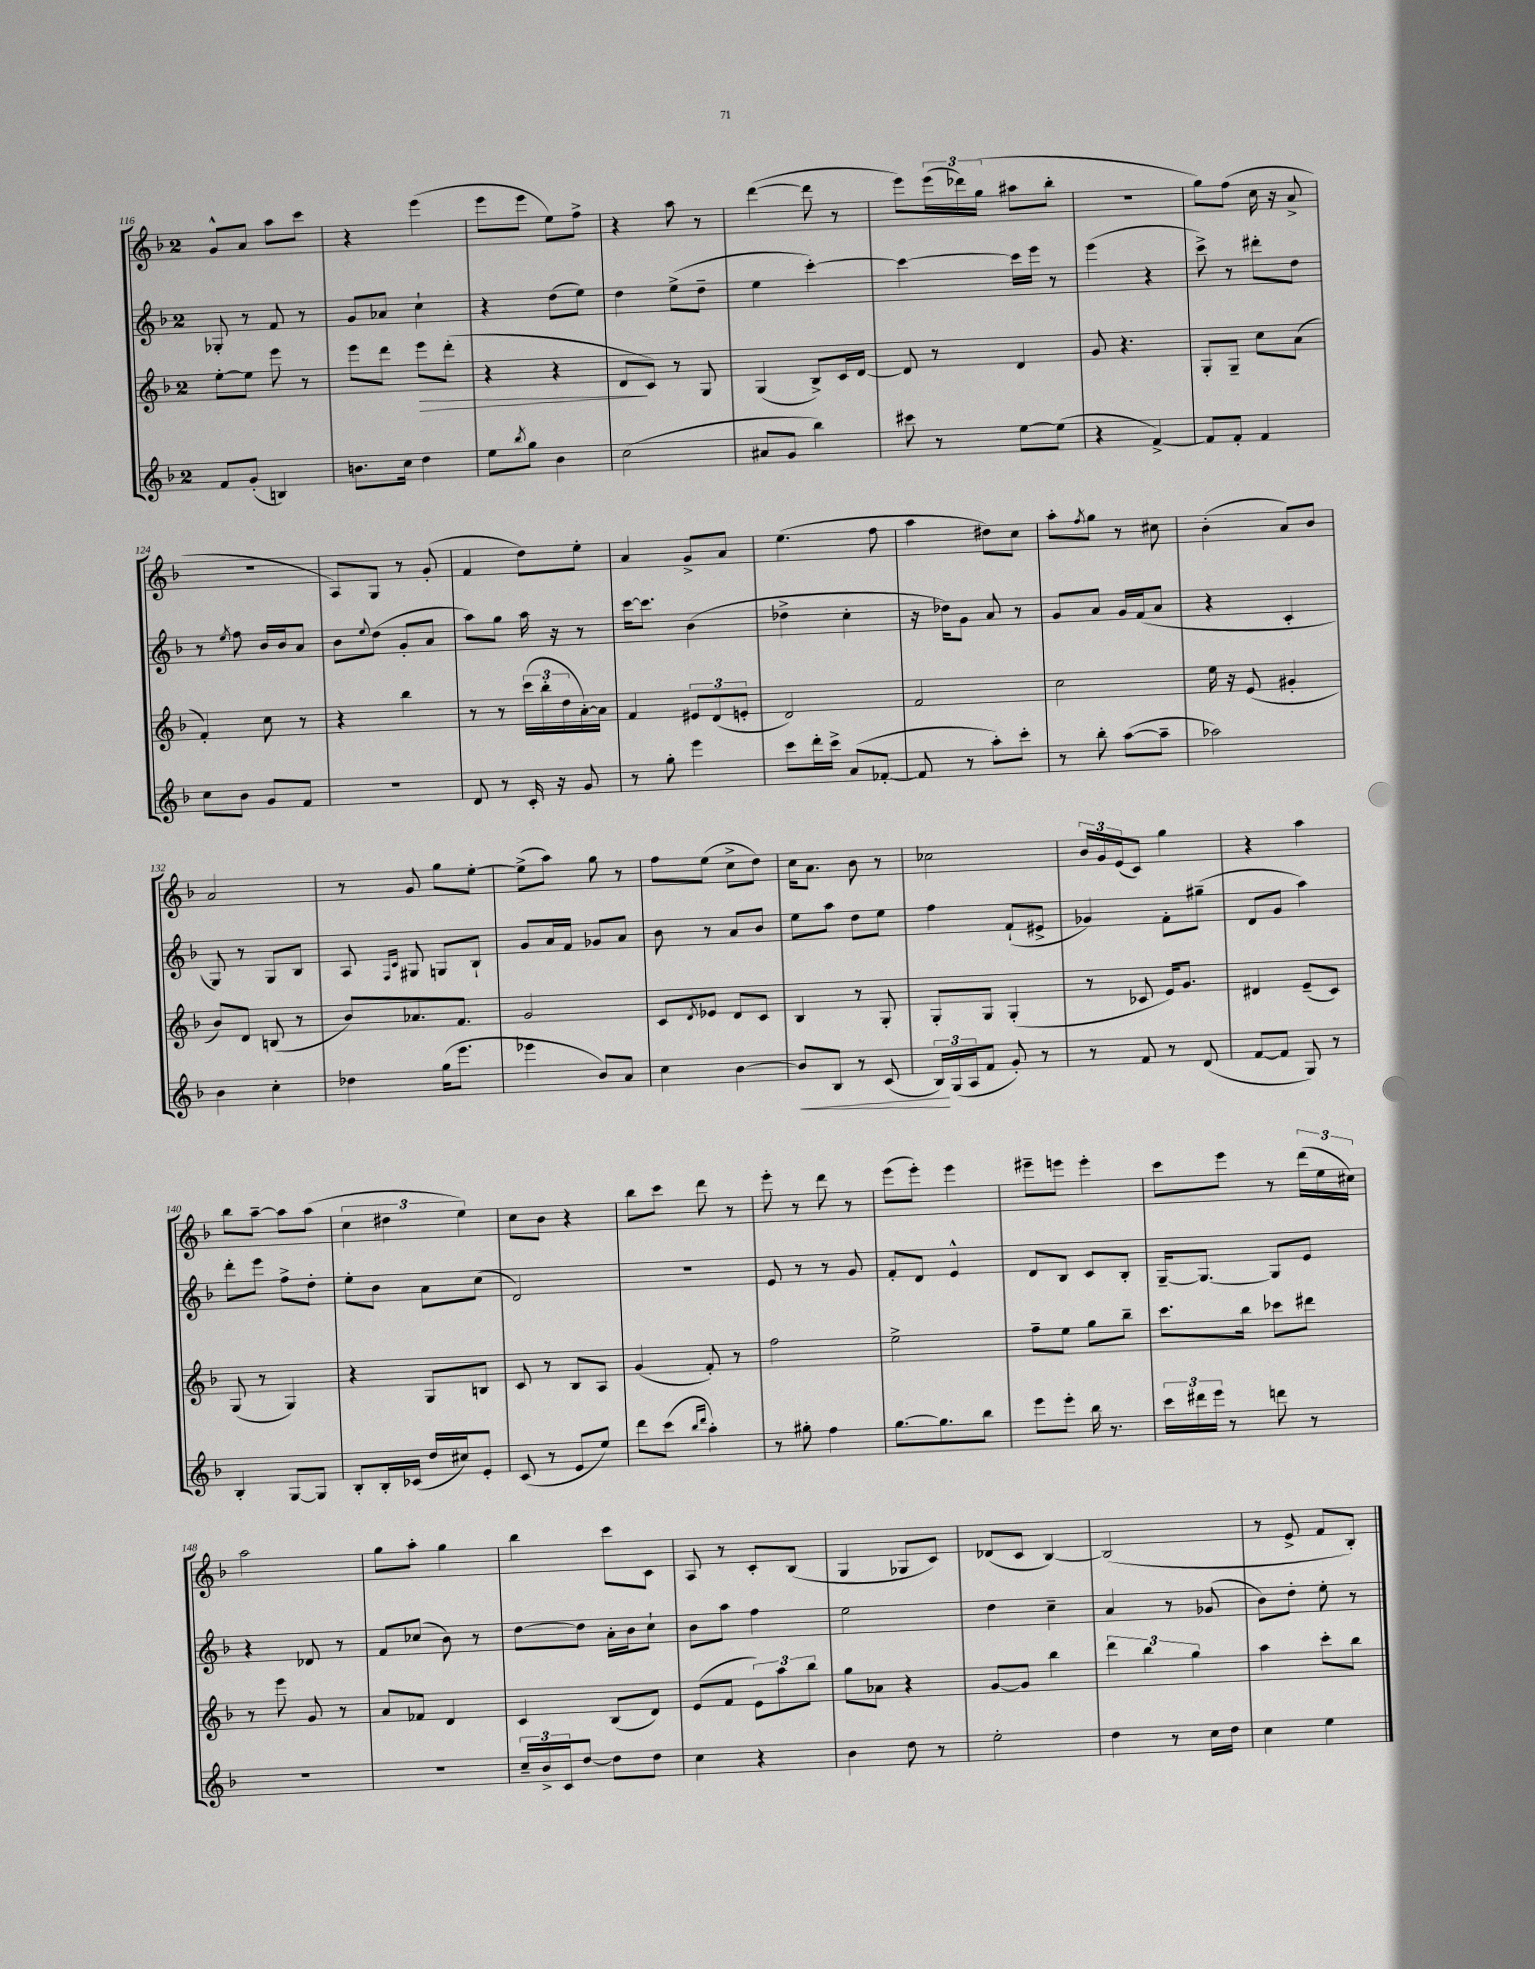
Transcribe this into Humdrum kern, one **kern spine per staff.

**kern	**dynam	**kern	**dynam	**kern	**kern
*part4	*part4	*part3	*part3	*part2	*part1
*staff4	*staff4	*staff3	*staff3	*staff2	*staff1
*clefG2	*	*clefG2	*	*clefG2	*clefG2
*k[b-]	*	*k[b-]	*	*k[b-]	*k[b-]
*M2/4	*	*M2/4	*	*M2/4	*M2/4
=116	=116	=116	=116	=116	=116
8f/L	.	[8ee'\L	.	8G-X'/	8g^^/L
(8g'/J	.	8ee\J]	.	8r	8a/J
4Bn/)	.	8eee\	.	8f/	8aa\L
.	.	8r	.	8r	8ccc\J
=117	=117	=117	=117	=117	=117
8.bn\L	.	8eee\L	.	8g/L	4r
.	.	8ddd\J	.	8a-X/J	.
16cc\Jk	.	.	.	.	.
!	!	!	!LO:HP:b	!	!
4dd\	.	8eee\L	>	4cc`\	(4eee\
.	.	(8ddd'\J	.	.	.
=118	=118	=118	=118	=118	=118
8ee\L	.	4r	.	4r	8eee\L
8qbb-/	.	.	.	.	.
8gg\J	.	.	.	.	8eee\J
4b-\	.	4r	.	(8dd\L	8ee\L)
.	.	.	.	8ee\J)	8ff^\J
=119	=119	=119	=119	=119	=119
(2cc\	.	8d/L	.	4dd\	4r
.	.	8c/J)	]	.	.
.	.	8r	.	(8ee^\L	8aa\
.	.	8G/	.	8dd~\J	8r
=120	=120	=120	=120	=120	=120
8a#X/L	.	(4G/	.	4ee\	([4ddd\
8g/J	.	.	.	.	.
4bb-\)	.	8B-^/L)	.	[4ccc'\)	8ddd\]
.	.	16c/L	.	.	8r
.	.	[16d/JJ	.	.	.
=121	=121	=121	=121	=121	=121
8ccc#X\	.	8d/]	.	4ccc\_	8eee\L)
8r	.	8r	.	.	(24eee\L
.	.	.	.	.	24ddd-X\)
.	.	.	.	.	(24gg\JJ
[8ee\L	.	4d/	.	16ccc\LL]	8aa#X\L
.	.	.	.	16eee\JJ	.
(8ee\J]	.	.	.	8r	8bb-'\J
=122	=122	=122	=122	=122	=122
4r	.	8g/	.	(4eee\	2r
.	.	4.r	.	.	.
[4f^/)	.	.	.	4r	.
=123	=123	=123	=123	=123	=123
8f/L]	.	8G'/L	.	8ccc^\)	8gg\L)
8f'/J	.	8G~/J	.	8r	(8ff\J
4f/	.	8cc\L	.	8ddd#X'\L	16cc\
.	.	.	.	.	16r
.	.	(8a\J	.	8dd\J	8a^/
!!LO:LB:g=z
=124	=124	=124	=124	=124	=124
8cc\L	.	4f'/)	.	8r	2r
.	.	.	.	8qee/	.
8b-\J	.	.	.	8ff\	.
8g/L	.	8cc\	.	16b-/LL	.
.	.	.	.	16b-/J	.
8f/J	.	8r	.	8a/J	.
=125	=125	=125	=125	=125	=125
2r	.	4r	.	8b-\L	8A/L)
.	.	.	.	8qqee/	.
.	.	.	.	(8dd\J	8G/J
.	.	4bb-\	.	8g'/L	8r
.	.	.	.	8a/J	(8g'/
=126	=126	=126	=126	=126	=126
8d/	.	8r	.	8aa\L)	4f/
8r	.	8r	.	8gg\J	.
16c'/	.	(24ccc\LL	.	16aa\	8dd\L)
.	.	24bb-'\	.	.	.
16r	.	.	.	16r	.
.	.	24dd\	.	.	.
8g/	.	[16a'\)	.	8r	8ee'\J
.	.	16a\JJ]	.	.	.
=127	=127	=127	=127	=127	=127
8r	.	4f/	.	[16ccc\KL	4a/
.	.	.	.	8.ccc\J]	.
8gg'\	.	.	.	.	.
4eee\	.	12e#X/L	.	(4b-\	8g^/L
.	.	(12d/	.	.	.
.	.	.	.	.	8a/J
.	.	12en'/J	.	.	.
=128	=128	=128	=128	=128	=128
8ccc\L	.	2d/)	.	4dd-X^\	(4.ee\
16ddd'\L	.	.	.	.	.
16ccc^\JJ	.	.	.	.	.
(8a/L	.	.	.	4cc'\	.
[8f-X'/J	.	.	.	.	8ff\
=129	=129	=129	=129	=129	=129
8f-/]	.	2f/	.	16r	4aa\
.	.	.	.	16dd-X\KL)	.
8r	.	.	.	8g\J	.
8aa'\L)	.	.	.	8a/	8dd#X\L)
8ccc'\J	.	.	.	8r	8cc\J
=130	=130	=130	=130	=130	=130
8r	.	2cc\	.	8g/L	8aa'\L
.	.	.	.	.	8qff/
8bb-'\	.	.	.	8a/J	8gg\J
([8aa\L	.	.	.	16g/LL	8r
.	.	.	.	(16f/J	.
8aa~\J]	.	.	.	8a/J	8cc#X\
=131	=131	=131	=131	=131	=131
2aa-X\)	.	16ee\	.	4r	(4b-'\
.	.	16r	.	.	.
.	.	(8e/	.	.	.
.	.	4g#X'/	.	4c'/	8a/L)
.	.	.	.	.	8b-/J
!!LO:LB:g=z
=132	=132	=132	=132	=132	=132
4b-\	.	8b-/L)	.	8G/)	2a/
.	.	8d/J	.	8r	.
4cc'\	.	(8Bn/	.	8G/L	.
.	.	8r	.	8B-/J	.
=133	=133	=133	=133	=133	=133
4dd-X\	.	8b-/L)	.	8A/	8r
.	.	.	.	16qqF/LL	.
.	.	.	.	16qqc/JJ	.
.	.	8.a-X/	.	8G#X/	8g/
(16gg\KL	.	.	.	8Gn/L	8gg\L
8.eee\J	.	8.f/J	.	.	.
.	.	.	.	8B-`/J	[8ee'\J
=134	=134	=134	=134	=134	=134
4eee-X\	.	2g/	.	8g/L	(8ee^\L]
.	.	.	.	16a/L	8aa\J)
.	.	.	.	16f/JJ	.
8b-/L)	.	.	.	8g-X/L	8gg\
8a/J	.	.	.	8a/J	8r
=135	=135	=135	=135	=135	=135
4cc\	.	8c/L	.	8b-\	8ff\L
.	.	8qd/	.	.	.
.	.	8e-X/J	.	8r	(8ee\J
[4b-\	.	8d/L	.	8a/L	8cc^\L
.	.	8c/J	.	8b-/J	8dd\J)
=136	=136	=136	=136	=136	=136
!	!LO:HP:b	!	!	!	!
8b-/L]	<	4B-/	.	8ee\L	16cc\KL
.	.	.	.	.	8.a\J
8B-/J	.	.	.	8aa\J	.
8r	.	8r	.	8dd\L	8b-\
(8c/	.	8G'/	.	8ee\J	8r
=137	=137	=137	=137	=137	=137
24B-/LL)	.	8G'/L	.	4ff\	2cc-X\
(24G/	[	.	.	.	.
24A/J	.	.	.	.	.
8f/J	.	8G/J	.	.	.
8g'/)	.	(4G'/	.	(8f`/L	.
8r	.	.	.	8e#X^/J	.
=138	=138	=138	=138	=138	=138
8r	.	8r	.	4g-X/)	24b-/LL
.	.	.	.	.	24g/
.	.	.	.	.	(24e/J
8f/	.	8c-X/	.	.	8c/J)
8r	.	16e/KL)	.	8f'\L	4gg\
.	.	8.g/J	.	.	.
(8d/	.	.	.	(8gg#X~\J	.
=139	=139	=139	=139	=139	=139
[8f/L	.	4d#X/	.	8d/L	4r
8f/J]	.	.	.	8g/J	.
8G/)	.	(8e~/L	.	4aa\)	4aa\
8r	.	8c/J)	.	.	.
!!LO:LB:g=z
=140	=140	=140	=140	=140	=140
4B-'/	.	(8G/	.	8ddd'\L	8bb-\L
.	.	8r	.	8eee\J	[8aa~\J
[8G/L	.	4G/)	.	8ff^\L	8aa\L]
8G/J]	.	.	.	8dd'\J	(8aa\J
=141	=141	=141	=141	=141	=141
8B-'/L	.	4r	.	8ee'\L	6cc\
16B-'/L	.	.	.	8b-\J	.
.	.	.	.	.	6dd#X\
(16c-X/JJ	.	.	.	.	.
16dd/LL	.	8G/L	.	8a\L	.
16cc#X/J)	.	.	.	.	.
.	.	.	.	.	6ee\)
8e'/J	.	8Bn/J	.	(8cc\J	.
=142	=142	=142	=142	=142	=142
(8c/	.	8c/	.	2d/)	8cc\L
8r	.	8r	.	.	8b-\J
8e/L	.	8B-/L	.	.	4r
8ee/J)	.	8A/J	.	.	.
=143	=143	=143	=143	=143	=143
8ddd\L	.	(4g/	.	2r	8bb-\L
(8ccc\J	.	.	.	.	8ccc\J
16qqbb-/LL	.	.	.	.	.
16qqddd/JJ	.	.	.	.	.
4aa'\)	.	8f'/)	.	.	8ddd\
.	.	8r	.	.	8r
=144	=144	=144	=144	=144	=144
8r	.	2ff\	.	8e/	8eee'\
8gg#X'\	.	.	.	8r	8r
4ff\	.	.	.	8r	8ddd\
.	.	.	.	8g/	8r
=145	=145	=145	=145	=145	=145
[8.gg\L	.	2ee^\	.	8f'/L	(8eee\L
.	.	.	.	8d/J	8eee'\J)
8.gg\]	.	.	.	.	.
.	.	.	.	4e^^/	4eee\
8bb-\J	.	.	.	.	.
=146	=146	=146	=146	=146	=146
8eee\L	.	8ff~\L	.	8d/L	8eee#X~\L
8eee'\J	.	8ee\J	.	8B-/J	8eeen\J
16bb-\	.	8gg\L	.	8c/L	4eee'\
8.r	.	.	.	.	.
.	.	8bb-~\J	.	8B-'/J	.
=147	=147	=147	=147	=147	=147
24ccc\LL	.	8.ccc\L	.	[16G~/KL	8ccc\L
24ddd#X\	.	.	.	.	.
.	.	.	.	8.G/J_	.
24eee\JJ	.	.	.	.	.
8r	.	.	.	.	8eee\J
.	.	16bb-\Jk	.	.	.
8dddn\	.	8ccc-X\L	.	8G/L]	8r
8r	.	8ddd#X\J	.	8e/J	(24ddd\LL
.	.	.	.	.	24ee\
.	.	.	.	.	24cc#X\JJ)
!!LO:LB:g=z
=148	=148	=148	=148	=148	=148
2r	.	8r	.	4r	2aa\
.	.	8eee\	.	.	.
.	.	8g/	.	8d-X/	.
.	.	8r	.	8r	.
=149	=149	=149	=149	=149	=149
2r	.	8a/L	.	8f/L	8gg\L
.	.	8f-X/J	.	(8cc-X/J	8aa'\J
.	.	4d/	.	8b-\)	4gg\
.	.	.	.	8r	.
=150	=150	=150	=150	=150	=150
24cc~/LL	.	4c/	.	[8dd\L	4bb-\
24b-^/	.	.	.	.	.
24c/J	.	.	.	.	.
[8dd/J	.	.	.	8dd\J]	.
8dd\L]	.	(8B-/L	.	16a'\LL	8ccc\L
.	.	.	.	16b-\J	.
8dd\J	.	8d/J)	.	8cc`\J	8c\J
=151	=151	=151	=151	=151	=151
4cc\	.	(8e/L	.	8b-\L	8A/
.	.	8f/J	.	8aa\J	8r
4r	.	12e\L)	.	4ff\	8c'/L
.	.	12aa\	.	.	.
.	.	.	.	.	(8B-/J
.	.	12bb-\J	.	.	.
=152	=152	=152	=152	=152	=152
4b-\	.	8gg\L	.	2ee\	4G/
.	.	8a-X\J	.	.	.
8dd\	.	4r	.	.	8G-X/L
8r	.	.	.	.	8c/J)
=153	=153	=153	=153	=153	=153
2ee'\	.	[8g/L	.	4dd\	(8d-X/L
.	.	8g/J]	.	.	8c/J
.	.	4bb-\	.	4cc~\	[4B-/)
=154	=154	=154	=154	=154	=154
4dd\	.	6ddd\	.	4a/	(2B-/]
.	.	6bb-\	.	.	.
8r	.	.	.	8r	.
.	.	6gg\	.	.	.
16cc\LL	.	.	.	(8g-X/	.
16dd\JJ	.	.	.	.	.
=155	=155	=155	=155	=155	=155
4cc\	.	4aa\	.	8b-\L)	8r
.	.	.	.	8dd'\J	8e^/
4ee\	.	8ccc'\L	.	8ee'\	8f/L
.	.	8bb-\J	.	8r	8B-'/J)
==	==	==	==	==	==
*-	*-	*-	*-	*-	*-
